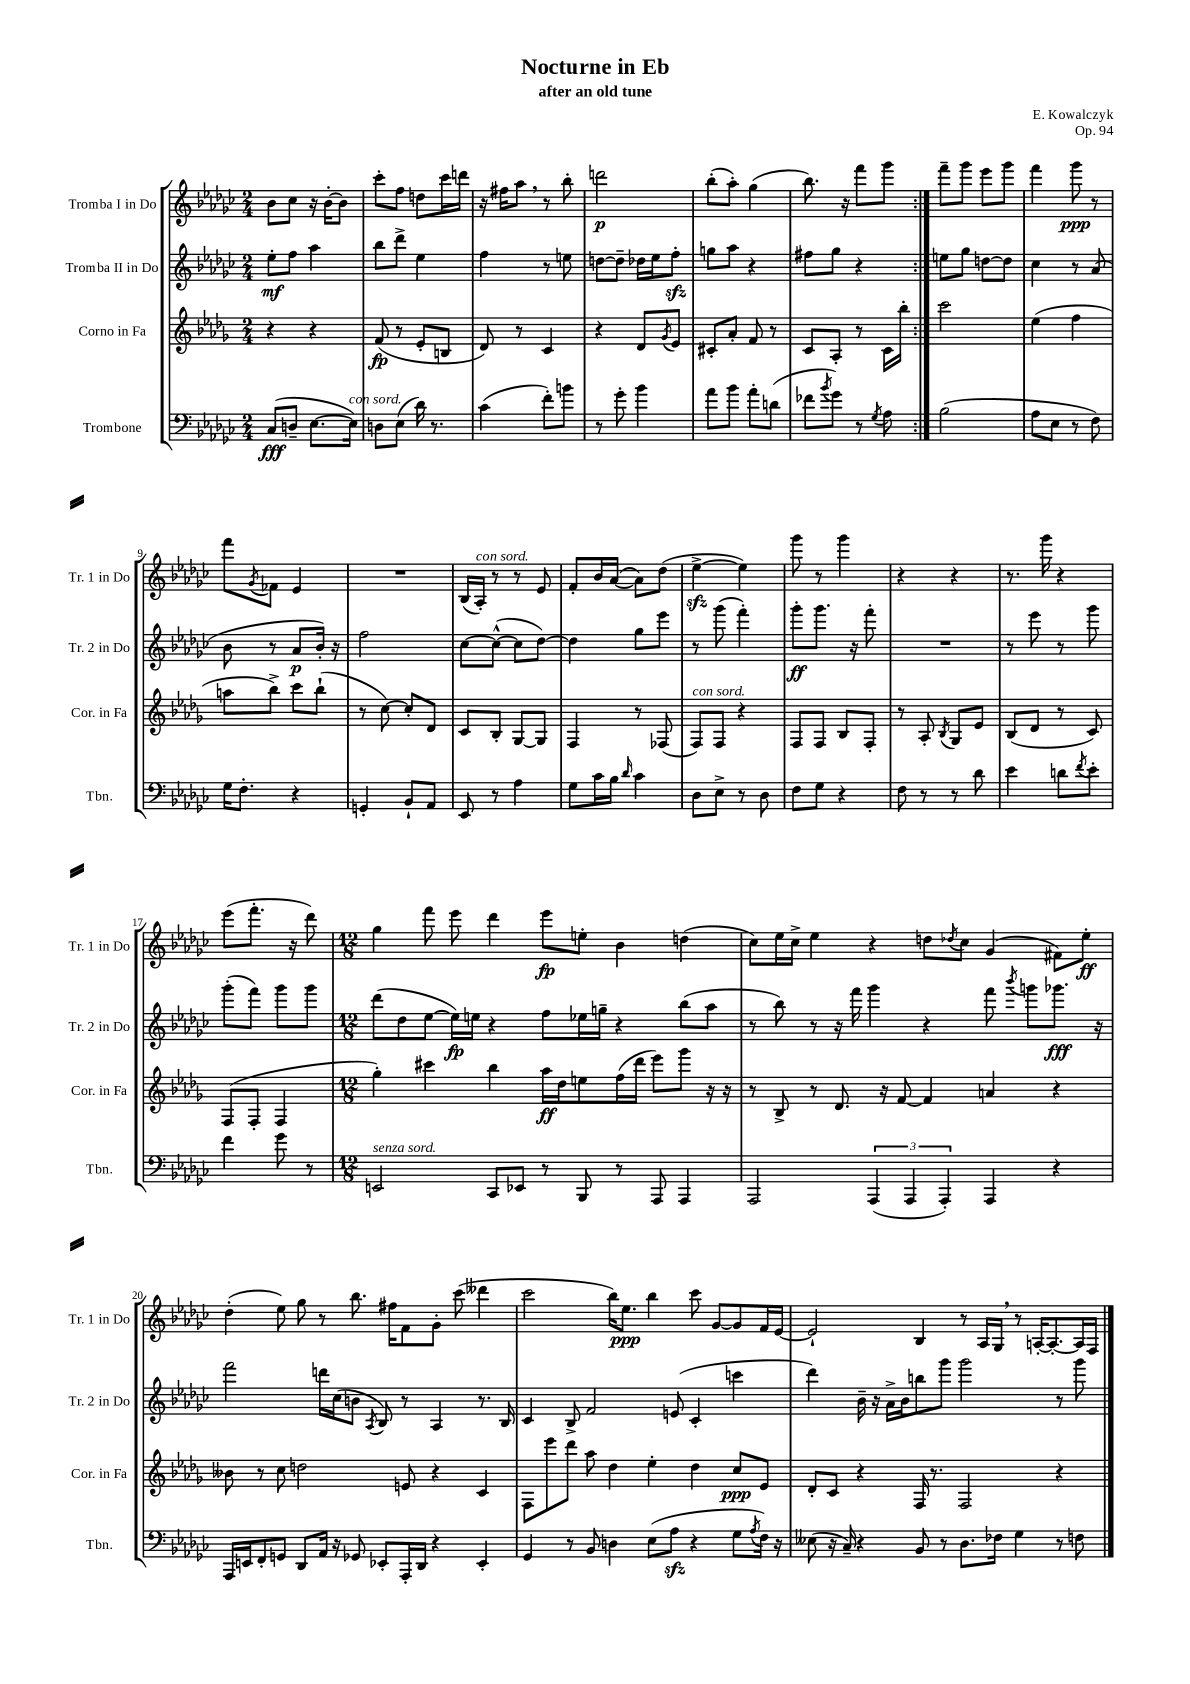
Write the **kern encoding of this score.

**kern	**kern	**kern	**kern
*staff4	*staff3	*staff2	*staff1
*clefF4	*clefG2	*clefG2	*clefG2
*k[b-e-a-d-g-c-]	*k[b-e-a-d-g-]	*k[b-e-a-d-g-c-]	*k[b-e-a-d-g-c-]
*M2/4	*M2/4	*M2/4	*M2/4
(8C-/L	4r	8ee-'\L	8b-\L
8D~/J	.	8ff\J	8cc-\J
[8.E-\L	4r	4aa-\	16r
.	.	.	[16b-'\LK
.	.	.	8b-\]J
16E-\]Jk)	.	.	.
=	=	=	=
8D\L	(8f/	8bb-\L	8ccc-'\L
(8E-\J	8r	8ddd-^\J	8ff\J
16d-\)	8e-'/L	4ee-\	8dd\L
8.r	.	.	.
.	8B/J	.	16ccc-\L
.	.	.	16ddd\JJ
=	=	=	=
(4c-\	8d-/)	4ff\	16r
.	.	.	16ff#\LK
.	8r	.	8aa-\J
8f'\L)	4c/	8r	8r
8b\J	.	8ee\	8bb-'\
=	=	=	=
8r	4r	[8dd\L	2ddd\
8g-'\	.	8dd~\]J	.
4b-\	8d-/L	16dd-\LL	.
.	.	16ee-\J	.
.	8qg-/	.	.
.	8e-/J	8ff'\J	.
=	=	=	=
8a-\L	8c#'/L	8gg\L	(8bb-'\L
8b-\J	8a-'/J	8aa-\J	8aa-'\J)
8a-'\L	8f/	4r	(4gg-\
(8d\J	8r	.	.
=	=	=	=
8f-\L	8c/L	8ff#\L	8.bb-\)
8qb-/	.	.	.
8g-\J)	8A-'/J	8gg-\J	.
.	.	.	16r
8r	8r	4r	8fff\L
8qG-/	.	.	.
8A-\	16c\LL	.	8ggg-\J
.	16bb-'\JJ	.	.
=:|!	=:|!	=:|!	=:|!
(2B-\	2ccc\	8ee\L	8fff~\L
.	.	8gg-\J	8ggg-\J
.	.	[8dd\L	8eee-\L
.	.	8dd\]J	8ggg-\J
=	=	=	=
8A-\L	(4ee-\	4cc-\	4fff\
8E-\J	.	.	.
8r	4ff\	8r	8ggg-\
8F\)	.	(8a-/	8r
=	=	=	=
16G-\LK	8aa\L	8b-\	8fff\L
8.F'\J	.	.	.
.	.	.	8qg-/
.	8bb-^\J)	8r	8f-\J
4r	8ccc\L	8a-/L	4e-/
.	(8bb-`\J	16b-'/Jk)	.
.	.	16r	.
=	=	=	=
4GG'/	8r	2ff\	2r
.	[8cc\)	.	.
8BB-`/L	8cc'/]L	.	.
8AA-/J	8d-/J	.	.
=	=	=	=
8EE-/	8c/L	[8cc-\L	(16B-/LL
.	.	.	16A-'/JJ)
8r	8B-'/J	(8cc-^^\_J	8r
4A-\	[8G-/L	8cc-\]L	8r
.	8G-/]J	[8dd-\J)	8e-/
=	=	=	=
8G-\L	4F/	4dd-\]	8f'/L
16c-\L	.	.	16b-/L
16B-\JJ	.	.	([16a-/JJ
16qqd-/	.	.	.
4c-\	8r	8gg-\L	8a-\]L)
.	(8F-/	8eee-\J	(8dd-\J
=	=	=	=
8D-\L	8F/L)	8r	[4ee-^\
8E-^\J	8F/J	(8ggg-\	.
8r	4r	4fff'\)	4ee-\])
8D-\	.	.	.
=	=	=	=
8F\L	8F/L	8ggg-'\L	8ggg-\
8G-\J	8F/J	8.ggg-\J	8r
4r	8B-/L	.	4ggg-\
.	.	16r	.
.	8F'/J	8fff'\	.
=	=	=	=
8F\	8r	2r	4r
8r	8A-'/	.	.
.	8qB-/	.	.
8r	8G-/L	.	4r
8d-\	8e-/J	.	.
=	=	=	=
4e-\	(8B-/L	8r	8.r
.	8d-/J	8eee-\	.
.	.	.	16ggg-\
8d\L	8r	8r	4r
8qf/	.	.	.
8e-'\J	8c/)	8ggg-\	.
=	=	=	=
4f\	(8F/L	(8ggg-'\L	(8eee-\L
.	8F'/J	8fff\J)	8.fff'\J
8g-\	4F/	8ggg-\L	.
.	.	.	16r
8r	.	8ggg-\J	8ddd-\)
=	=	=	=
*M12/8	*M12/8	*M12/8	*M12/8
2EE/	4gg-'\)	(8ddd-\L	4gg-\
.	.	8dd-\	.
.	4ccc#\	[8ee-\J	8fff\
.	.	16ee-\]LL)	8eee-\
.	.	16ee\JJ	.
8CC-/L	4bb-\	4r	4ddd-\
8EE-/J	.	.	.
8r	16aa-\LL	8ff\L	8eee-\L
.	16dd-\J	.	.
8BBB-/	8ee\	16ee-\L	8ee'\J
.	.	16gg~\JJ	.
8r	(16ff\L	4r	4b-\
.	16ddd-\JJ	.	.
8AAA-/	8eee-\L)	.	.
4AAA-/	8ggg-\J	(8bb-\L	(4dd\
.	16r	8aa-\J	.
.	16r	.	.
=	=	=	=
2AAA-/	8r	8r	8cc-\L)
.	8B-^/	8bb-\)	16ee-\L
.	.	.	16cc-^\JJ
.	8r	8r	4ee-\
.	8.d-/	16r	.
.	.	16fff\	.
(6AAA-/	.	4ggg-\	4r
.	16r	.	.
.	[8f/	.	.
6AAA-/	.	.	.
.	4f/]	4r	8dd\L
6AAA-'/)	.	.	.
.	.	.	8qdd-/
.	.	.	8cc-\J
4AAA-/	4a/	8fff\	(4g-/
.	.	8qbbb-/	.
.	.	8ggg\L	.
4r	4r	8.ggg-\J	8f#\L)
.	.	.	8ee-'\J
.	.	16r	.
=	=	=	=
16AAA-/LL	8b--\	2fff\	(4dd-'\
16EE/J	.	.	.
8FF'/	8r	.	.
8GG/J	8cc\	.	8ee-\)
8DD-/L	2dd\	.	8gg-\
16AA-/Jk	.	16ddd\LL	8r
16r	.	(16cc-\J	.
8GG-/	.	8b\J	8.bb-\
.	.	8qA-/	.
8EE-'/L	.	8B-/)	.
.	.	.	16ff#\LK
16AAA-'/L	8e/	8r	8f\
16DD-/JJ	.	.	.
4r	4r	4A-/	8g-'\J
.	.	.	(8ccc-\
4EE-'/	4c/	8.r	4ddd--\
.	.	16B-/	.
=	=	=	=
4GG-/	8F\L	4c-/	2ccc-\
.	8eee-\	.	.
8r	8ddd-\J	8B-^/	.
8BB-/	8aa-\	2f/	.
4D\	4dd-\	.	16bb-\LK)
.	.	.	8.ee-\J
(8E-\L	4ee-'\	.	4bb-\
8A-\J	.	(8e/	.
4r	4dd-\	4c-'/	8ccc-\
.	.	.	[8g-/L
8G-\L	8cc/L	4ccc\	8g-/]
8qA-/	.	.	.
16F\Jk)	8e-/J	.	16f/L
16r	.	.	[16e-/JJ
=	=	=	=
(8E--\	8d-'/L	4ddd-\)	2e-`/]
16r	8c/J	.	.
16C-~/)	.	.	.
4r	4r	16b-~\	.
.	.	16r	.
.	.	16a-^\LL	.
.	.	16b-\J	.
8BB-/	16F/	8bb\	4B-/
.	8.r	.	.
8r	.	8ggg-\J	.
8.D-\L	2F/	2ggg-\	8r
.	.	.	16A-/LL
16F-\Jk	.	.	16G-/JJ
4G-\	.	.	8r
.	.	.	[16A'/LK
.	.	.	8.A'/_
8r	4r	8r	.
8F\	.	8ggg-\	16A/]L
.	.	.	16F/JJ
==	==	==	==
*-	*-	*-	*-
